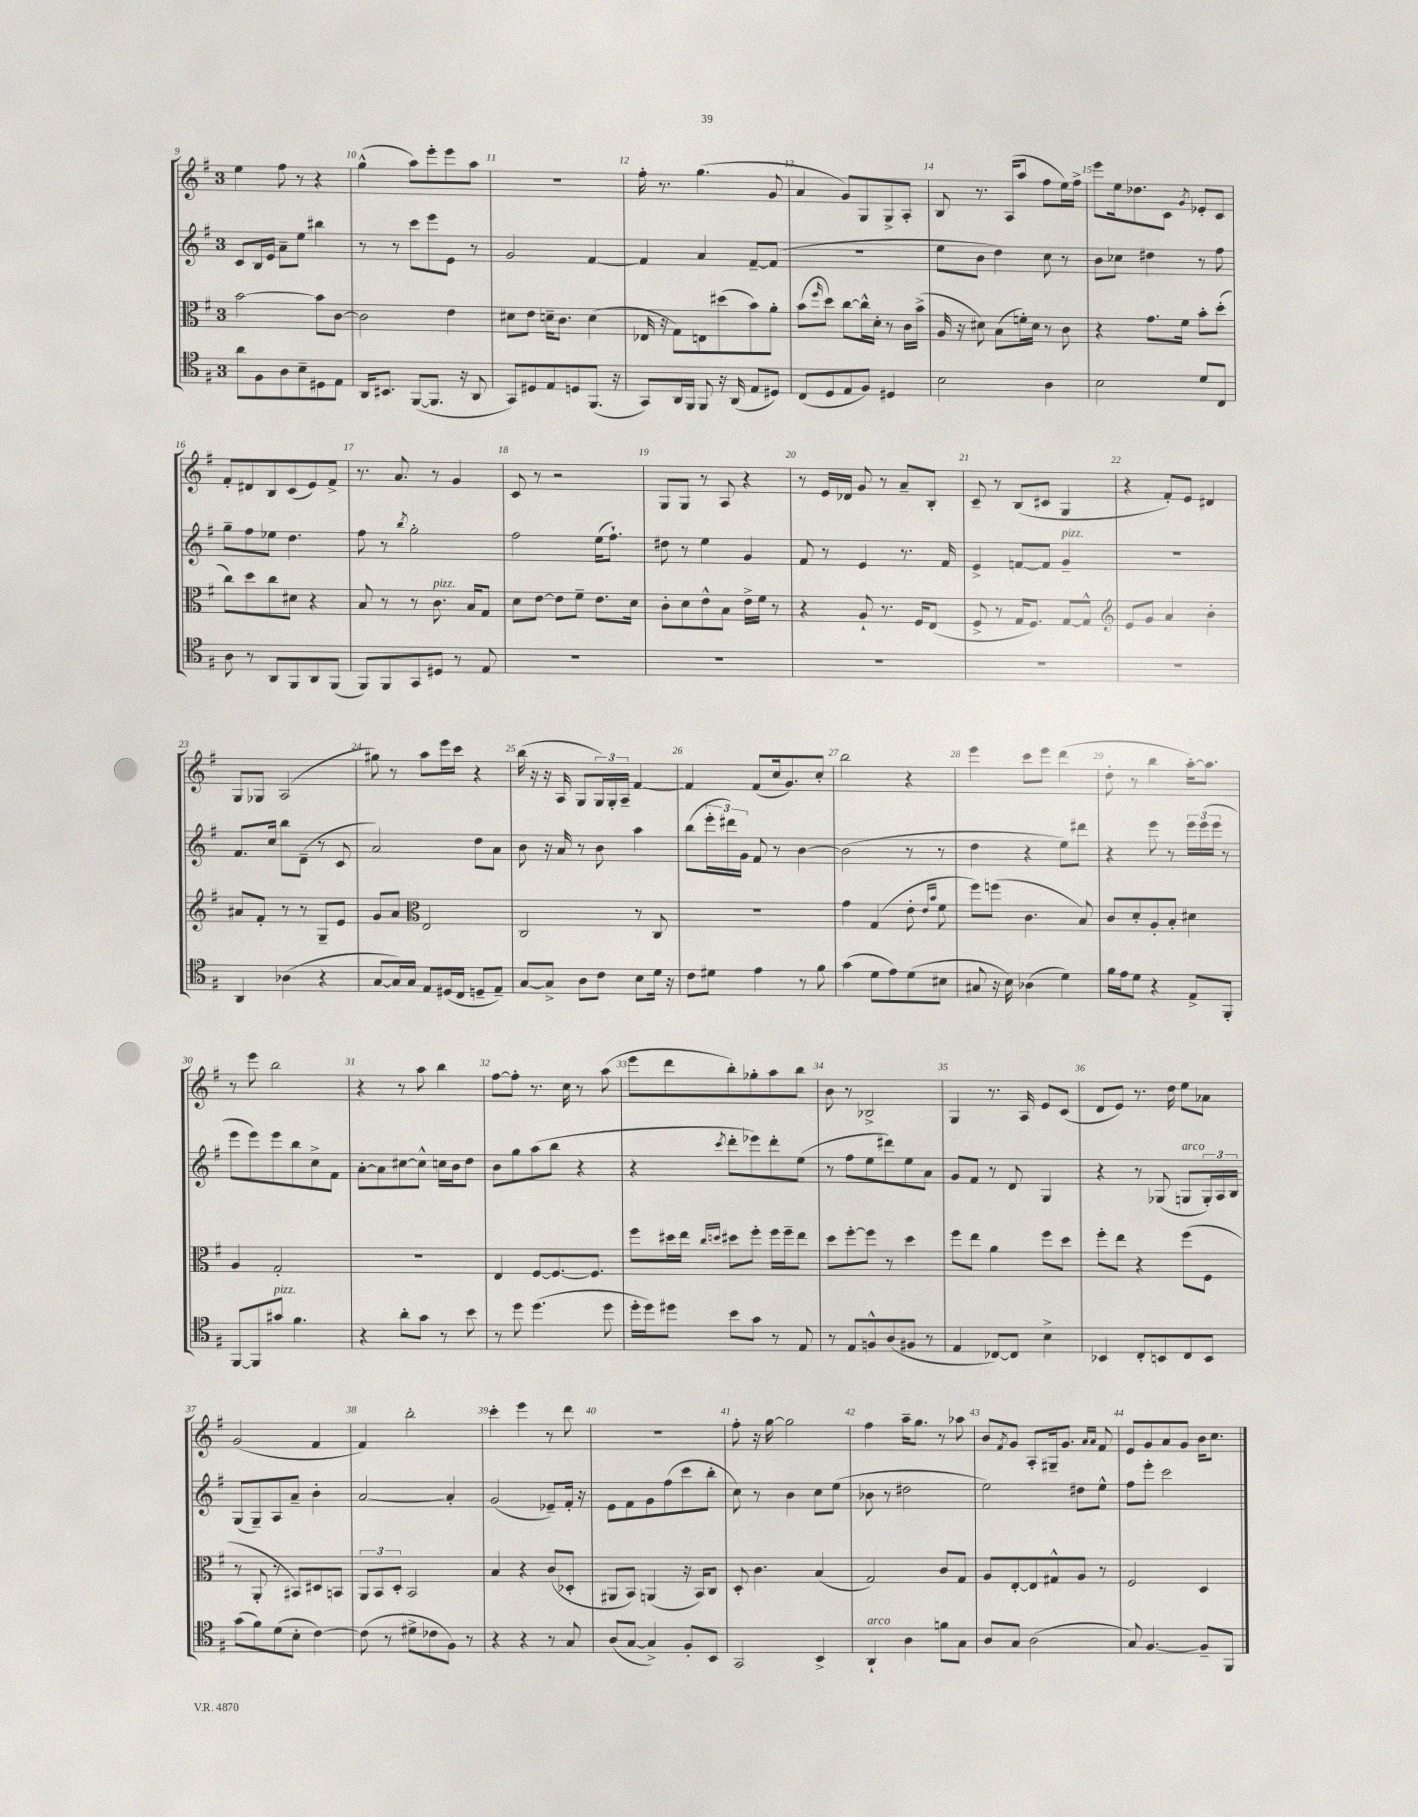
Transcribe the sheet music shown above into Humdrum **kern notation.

**kern	**kern	**kern	**kern
*part4	*part3	*part2	*part1
*staff4	*staff3	*staff2	*staff1
*clefC4	*clefC3	*clefG2	*clefG2
*k[f#]	*k[f#]	*k[f#]	*k[f#]
*M3/4	*M3/4	*M3/4	*M3/4
=9	=9	=9	=9
8a\L	[2b\	8c/L	4ee\
8F#\	.	16B/L	.
.	.	16e/JJ	.
8A\	.	8a~\L	8ff#\
8B~\	.	8ee\J	8r
8D#X\	8b\L]	4bb#X\	4r
8E\J	[8c\J	.	.
=10	=10	=10	=10
16AA/KL	2c\]	8r	(4gg^^\
8.BB#X/J	.	.	.
.	.	8r	.
([8FF#/L	.	8ccc\L	8aa\L)
8.FF#/J]	.	8eee\	8eee'\
.	4e\	8e\J	8eee\
16r	.	.	.
8AA/	.	8r	8aa\J
=11	=11	=11	=11
8GG/L)	8d#X\L	2g/	2.r
8D#X/	8e\J	.	.
8E/	16dn~\KL	.	.
.	8.c\J	.	.
8Dn/	.	.	.
(8.FF#/J	(4d\	[4f#/	.
16r	.	.	.
=12	=12	=12	=12
8GG/L)	16E-X/	4f#/]	16ff#'\
.	16r	.	8.r
16AA/L	8G\L)	.	.
16FF#/JJ	.	.	.
8FF#/	8En\	4a/	(4.gg\
16r	(8dd#X\	.	.
(16AA/	.	.	.
8E/L	8b\)	[8f#~/L	.
8D#X/J)	8a'\J	(8f#/J]	8g/
=13	=13	=13	=13
(8C/L	(8b\L	2.r	4a/
.	16qqff#/	.	.
8D/	8dd\J)	.	.
8E/	[8cc\L	.	8g/L)
8F#/J)	16cc^^\L]	.	8G/
.	16d'\JJ	.	.
4D#X/	8r	.	8G^/
.	16c\LL	.	8A'/J
.	(16b^\JJ	.	.
=14	=14	=14	=14
2B\	16A/	8ee\L	8B/
.	16r	.	.
.	8d#X\)	8b\J	8.r
.	(8B\L	4dd\)	.
.	.	.	(16A/KL
.	16fn'\L)	.	8aa/J
.	16d#\JJ	.	.
4A\	8r	8cc\	8ff#\L
.	8c\	8r	16ee\L)
.	.	.	16ff#^\JJ
=15	=15	=15	=15
2B\	4r	8b\L	8eee\L
.	.	8cc-X\J	16ee\k
.	.	.	8.dd-X\
.	8.g\L	4dd#X\	.
.	.	.	8c\J
.	16f#\Jk	.	.
.	.	.	8qg/
8d/L	8b'\L	8r	8e-X'/L
8C/J	(8dd'\J	8ff#\	8c/J
!!LO:LB:g=z
=16	=16	=16	=16
8A\	8cc\L)	8gg~\L	8f#'/L
8r	8dd\	8ff#\	8d#X/
8AA/L	8cc\	8ee-X\J	8B/
8FF#/	8d#X\J	4.dd\	(8c/
8AA/	4r	.	8e/)
(8FF#/J	.	.	8f#^/J
=17	=17	=17	=17
8FF#/L)	8B/	8ff#\	8.r
8FF#/	8r	8r	.
.	.	.	8.a/
.	.	8qbb/	.
8GG/	8r	2gg'\	.
!	!LO:TX:a:i:t=pizz.	!	!
8D#X/J	8.c\	.	8r
8r	.	.	4g/
.	16B/KL	.	.
8E/	8G/J	.	.
=18	=18	=18	=18
2.r	8d\L	2ff#\	8c/
.	[8e\J	.	8r
.	8e\L]	.	2r
.	8f#~\J	.	.
.	8.e\L	(16ee\KL	.
.	.	8.ff#`\J)	.
.	16d\Jk	.	.
=19	=19	=19	=19
2.r	8c'\L	8dd#X\	8G/L
.	8d\	8r	8G/J
.	8e^^\	4ee\	8r
.	8B\J	.	8A/
.	16e^\LL	4g/	4r
.	16f#\JJ	.	.
.	8r	.	.
=20	=20	=20	=20
2.r	4r	8f#/	8r
.	.	8r	16e/LL
.	.	.	16d-X/JJ
.	8A`/	4e/	8g/
.	8.r	.	8r
.	.	8.r	8a~/L
.	16F#/KL	.	.
.	(8E/J	.	8B'/J
.	.	16f#/	.
=21	=21	=21	=21
2.r	8F#^/	4e^/	8c~/
.	8r	.	8r
.	16G/KL	[8fn/L	(8B/L
.	8.F#/J)	.	.
.	.	8f/J]	8c#X/J
!	!	!LO:TX:a:i:t=pizz.	!
.	[8G/L	4g~/	4G/
.	8G^^/J]	.	.
=22	=22	=22	=22
*	*clefG2	*	*
2.r	8e/L	2.r	4r
.	8g/J	.	.
.	4a/	.	8f#'/L)
.	.	.	8e/J
.	4b'\	.	4d#X/
!!LO:LB:g=z
=23	=23	=23	=23
4AA/	8a#X/L	8.f#/L	8G/L
.	8f#'/J	.	8G-X/J
.	.	16cc/Jk	.
(4A-X\	8r	8bb\L	(2A/
.	8r	(8d~\J	.
4r	8G~/L	8r	.
.	8e/J	8c/	.
=24	=24	=24	=24
[8G/L	8g/L	2a/)	8gg#X\)
16G/L])	8a/J	.	8r
16G/JJ	.	.	.
*	*clefC3	*	*
8E/L	2E/	.	8aa\L
(16D#X/L	.	.	16eee\L
16C/JJ	.	.	16ccc\JJ
8Dn~/L	.	8dd\L	4r
8E~/J)	.	8a\J	.
=25	=25	=25	=25
[8G/L	2C/	8b\	(16bb\
.	.	.	16r
8G^/J]	.	16r	16r
.	.	16a/	16A/
8A\L	.	8r	8G/L
8c\J	.	8b\	24G/L)
.	.	.	24G'/
.	.	.	24A~/JJ
8B\L	8r	4aa\	[4f#/
16d\Jk	8C/	.	.
16r	.	.	.
=26	=26	=26	=26
8c\L	2.r	(8bb\L	4f#/]
8d#X\J	.	24eee'\L	.
.	.	24ddd#X\)	.
.	.	24g\JJ	.
4e\	.	8f#/	(8f#/L
.	.	8r	16cc/k
.	.	.	8.g/)
8r	.	[4b\	.
8f#\	.	.	8cc'/J
=27	=27	=27	=27
(4g\	4g\	(2b\]	2bb\
8d\L	(4G/	.	.
8e\)	.	.	.
(8d\	8e'\	8r	4r
.	16qqe/LL	.	.
.	16qqb/JJ	.	.
8B#X\J	8f#\	8r	.
=28	=28	=28	=28
8G#X/	8ff#\L)	4dd\	4eee\
16r	(8ffn\J	.	.
16B\)	.	.	.
(4A-X\	4.c\	4r	8ccc\L
.	.	.	8eee\J
4d\)	.	8ee\L)	(4ddd\
.	8B/)	8ddd#X\J	.
=29	=29	=29	=29
16f#\LL	8c/L	4r	8dd'\
16e\J	.	.	.
8d\J	8d'/	.	8r
4r	8A'/	8eee\	4bb\
.	8B'/J	8r	.
8E^/L	4d#X\	24eee\LL	[16aa'\KL)
.	.	(24eee\	.
.	.	.	8.aa\J]
.	.	24eee\JJ	.
8FF#'/J	.	8r	.
!!LO:LB:g=z
=30	=30	=30	=30
[8FF#/L	4A/	8eee\L	8r
8FF#/]	.	8eee\)	8eee\
!LO:TX:a:i:t=pizz.	!	!	!
8g#X/J	2G'/	8eee\	2bb\
4.f#\	.	8bb\	.
.	.	8cc^\	.
.	.	8f#\J	.
=31	=31	=31	=31
4r	2.r	[8a'\L	4r
.	.	8a\]	.
8a'\L	.	[8cc#X\	8r
8g\J	.	8cc#^^\J]	8aa\
8r	.	16ccn\LL	4bb\
.	.	16b\J	.
8b\	.	8dd\J	.
=32	=32	=32	=32
8r	4E/	8b\L	[8ff#\L
8dd\	.	8gg\	8ff#'\J]
(4.dd\	[8F#/L	(8aa\	8.r
.	8.F#/_	8bb\J	.
.	.	.	16cc\
.	.	4r	8r
.	8.F#/J]	.	.
8dd\	.	.	(8aa\
=33	=33	=33	=33
16dd'\LL	8ff#\L	4r	8eee\L
16dd\J)	.	.	.
8dd#X\J	16dd#X\L	.	8ddd\
.	16ee\JJ	.	.
.	16qqcc/LL	.	.
.	16qqddn/JJ	8qccc/	.
8b\L	8dd#X\L	8ddd'\L	8bb'\)
8g\J	8ff#'\J	8eee-X\)	8gg-X'\
8r	16ff#\LL	8ddd'\	8aa\
.	16ff#~\J	.	.
8E/	8ee\J	(8ee\J	8bb\J
=34	=34	=34	=34
8r	8dd\L	8r	8b\
8E/L	[8ff#'\	8ff#\L	8r
8Fn^^/	8ff#\J]	8ee\	2B-X^/
(8A/	8r	8ddd#X\)	.
8F#X/J	4dd\	8ee\	.
8r	.	8a\J	.
=35	=35	=35	=35
4E/	8ff#\L	8g/L	4G/
.	8ee\J	8f#/J	.
[8C-X/L)	4a\	8r	8.r
8C-/J]	.	8d/	.
.	.	.	16A/
4B^\	8ff#\L	4G/	8e/L
.	8dd\J	.	(8c/J
=36	=36	=36	=36
4BB-X/	8ff#'\L	4r	8d/L
.	8ee\J	.	8e/J)
8C'/L	4r	8r	8.r
8BBn/	.	(8G-X/	.
.	.	.	16dd\
!	!	!LO:TX:a:i:t=arco	!
8C/	(8ff#\L	8Gn/L	8ee\L
8BB/J	8F#\J	24G'/L)	8a-X\J
.	.	24A/	.
.	.	24B/JJ	.
!!LO:LB:g=z
=37	=37	=37	=37
(8g\L	8r	(8G/L	(2g/
8f#\)	8AA'/	8G~/)	.
(8d\	8r	8A/	.
8B'\J	8BB#X/L)	8a~/J	.
[4c\)	8D#X/	4b'\	4f#/
.	8BBn/J	.	.
=38	=38	=38	=38
(8c\]	12AA/L	[2a/	4f#/)
.	12BB/	.	.
8r	.	.	.
.	12D'/J	.	.
8d#X^\L	2BB/	.	2bb'\
8c-X\	.	.	.
8F#\J)	.	4a'/]	.
8r	.	.	.
=39	=39	=39	=39
4r	4B/	(2g/	4ccc'\
4r	4r	.	4eee\
8r	(8c/L	8e-X~/L)	8r
8G/	8D-X'/J	16f#'/Jk	8ddd\
.	.	16r	.
=40	=40	=40	=40
(8A/L	8AA#X/L	8e\L	2.r
[8G/J	8BB/J)	8f#\	.
4G^/])	(4AAn/	8g\	.
.	.	(8ff#\	.
8F#'/L	16r	8ccc\	.
.	16BB/KL)	.	.
8BB/J	8C/J	8bb'\J	.
=41	=41	=41	=41
2GG/	8D'/	8cc\)	8ff#'\
.	4.c\	8r	16r
.	.	.	[16gg\
.	.	4b\	2gg\]
4BB^/	(4B/	8cc\L	.
.	.	(8ee\J	.
=42	=42	=42	=42
!LO:TX:a:i:t=arco	!	!	!
4AA`/	2G/)	8b-X\	4ff#\
.	.	8r	.
4A\	.	2dd#X\	16aa~\KL
.	.	.	8.gg\J
8fn\L	8c/L	.	8r
8G\J	8G/J	.	8aa-X\
=43	=43	=43	=43
8A/L	8A/L	2ee\)	8b/L
.	.	.	8qf#/
8G/J	[8E'/	.	8g/J
(2A\	8E/]	.	8A'/L
.	8G#X^^/	.	16G#X~/k
.	.	.	8.g/J
.	8A/J	8dd#X\L	.
.	.	.	16qqa/LL
.	.	.	16qqa/JJ
.	8r	8ee^^\J	8f#/
=44	=44	=44	=44
8G/)	2F#/	8ff#\L	8e/L
[4.F#/	.	8eee'\J	8g/
.	.	2ccc\	8a/
.	.	.	8g/J
8F#~/L]	4D/	.	16b\KL
.	.	.	8.cc\J
8FF#/J	.	.	.
==	==	==	==
*-	*-	*-	*-
